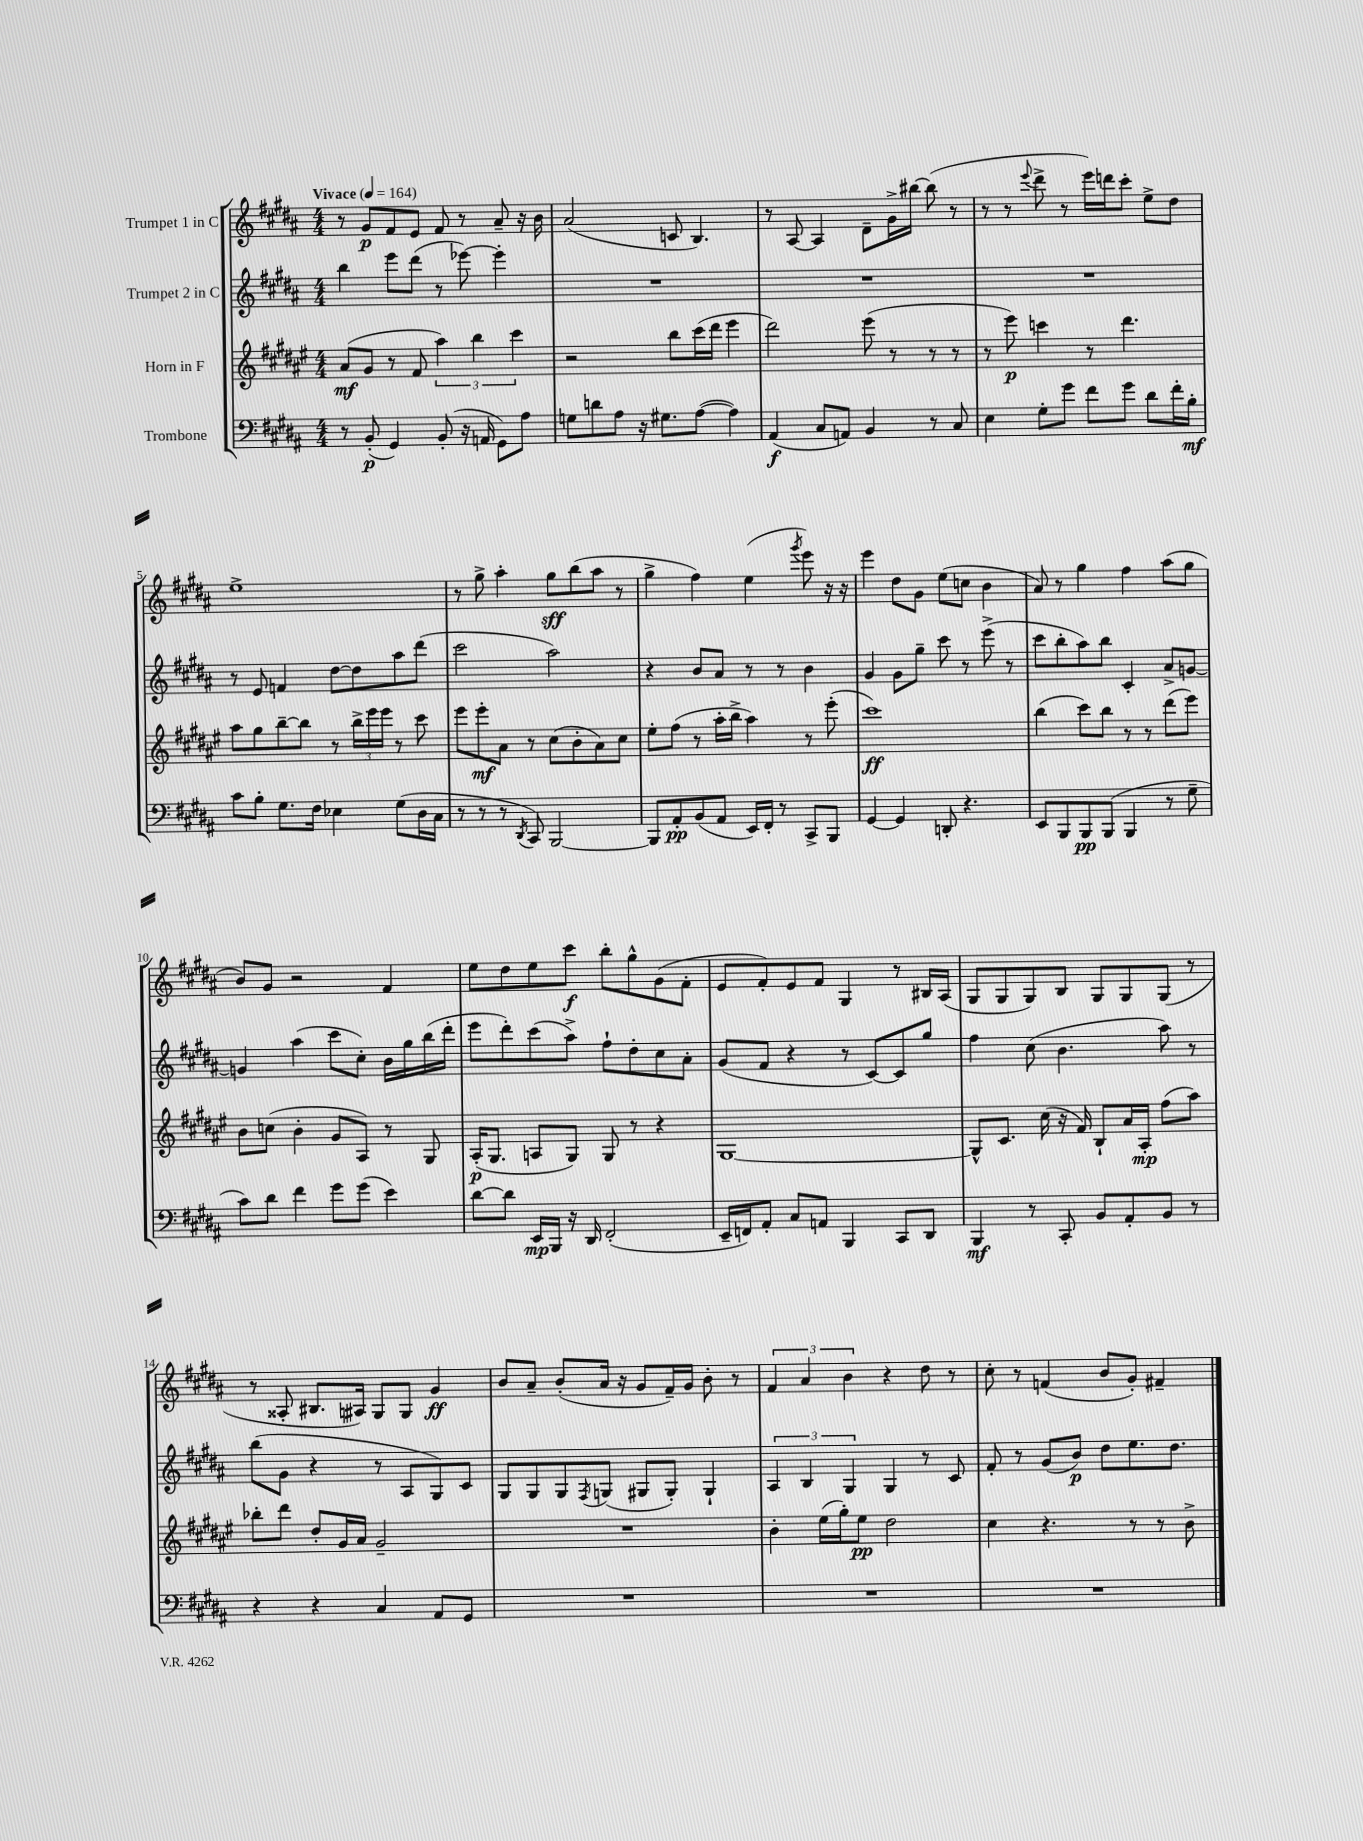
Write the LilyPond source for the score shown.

<<
\new StaffGroup <<
\new Staff = "s0" \with { instrumentName = "Trumpet 1 in C" } {
    \clef treble \key b \major \numericTimeSignature \time 4/4 \tempo "Vivace" 4 = 164
    r8 gis'8\p fis'8 e'8 fis'8 r8 ais'8-- r16 b'16 |
    ais'2( c'8 b4.) |
    r8 ais8~ ais4 dis'8-- gis'16-> bis''16~ bis''8( r8 |
    r8 r8 \appoggiatura { e'''8 } dis'''8-> r8 e'''16) d'''16 cis'''8-. e''8-> dis''8 |
    e''1-> |
    r8 gis''8-> ais''4-. gis''8\sff b''8( ais''8 r8 |
    gis''4-> fis''4) e''4( \acciaccatura { gis'''8 } e'''8) r16 r16 |
    e'''4 dis''8 gis'8 e''8( c''8 b'4 |
    ais'8) r8 gis''4 fis''4 ais''8( gis''8 |
    b'8) gis'8 r2 fis'4 |
    e''8 dis''8 e''8 cis'''8\f b''8-. gis''8-^ gis'8( fis'8-. |
    e'8 fis'8-.) e'8 fis'8 gis4 r8 bis16 ais16( |
    gis8 gis8 gis8) b8 gis8 gis8 gis8( r8 |
    r8 aisis8-. bis8. ais16) gis8 gis8 gis'4\ff |
    b'8 ais'8-- b'8-.( ais'16 r16 gis'8 fis'16--) gis'16 b'8-. r8 |
    \tuplet 3/2 { fis'4 ais'4 b'4 } r4 dis''8 r8 |
    cis''8-. r8 f'4( b'8 gis'8-.) fis'4-- \bar "|." |
}
\new Staff = "s1" \with { instrumentName = "Trumpet 2 in C" } {
    \clef treble \key b \major \numericTimeSignature \time 4/4
    b''4 e'''8 dis'''8( r8 ees'''8~) ees'''4-. |
    R1 |
    R1 |
    R1 |
    r8 e'8 f'4 dis''8~ dis''8 ais''8 dis'''8( |
    cis'''2 ais''2) |
    r4 b'8 ais'8 r8 r8 b'4 |
    gis'4 gis'8 gis''8-- cis'''8 r8 e'''8->( r8 |
    cis'''8 b''8-. ais''8) b''8 cis'4-. ais'8-> g'8~ |
    g'4 ais''4( cis'''8 cis''8-.) b'16 gis''16 b''16( dis'''16-. |
    e'''8 dis'''8-.) cis'''8( ais''8->) fis''8-! dis''8-. cis''8 ais'8-. |
    gis'8( fis'8 r4 r8 cis'8~) cis'8 gis''8 |
    fis''4 cis''8( b'4. ais''8) r8 |
    b''8( gis'8 r4 r8 ais8 gis8) cis'8 |
    gis8 gis8 gis8 \acciaccatura { fis8 } g8( gis8 gis8-.) gis4-! |
    \tuplet 3/2 { ais4 b4 gis4 } gis4 r8 cis'8 |
    fis'8-. r8 gis'8( b'8\p) dis''8 e''8. dis''8. \bar "|." |
}
\new Staff = "s2" \with { instrumentName = "Horn in F" } {
    \clef treble \key fis \major \numericTimeSignature \time 4/4
    ais'8\mf( gis'8 r8 fis'8 \tuplet 3/2 { ais''4) b''4 cis'''4 } |
    r2 b''8 cis'''16( dis'''16 eis'''4 |
    dis'''2) eis'''8( r8 r8 r8 |
    r8 eis'''8\p) c'''4 r8 dis'''4. |
    ais''8 gis''8 b''8~-- b''8 r8 \tuplet 3/2 { b''16-> eis'''16 eis'''16 } r8 cis'''8 |
    eis'''8 eis'''8-.\mf ais'8 r8 cis''8( b'8-. ais'8) cis''8 |
    eis''8-. fis''8( r8 ais''16-. b''16-> ais''4) r8 eis'''8-.( |
    cis'''1\ff) |
    b''4( cis'''8) b''8 r8 r8 dis'''8( eis'''8) |
    b'8 c''8( b'4-. gis'8 ais8) r8 gis8 |
    ais16-.\p( gis8. a8 gis8) gis8 r8 r4 |
    gis1~ |
    gis8-^ cis'8. cis''16( r16 fis'16) b8-! ais'16 ais16-.\mp fis''8( ais''8) |
    bes''8-. dis'''8 dis''8-. gis'16 ais'16 gis'2-- |
    R1 |
    b'4-. eis''16( gis''16-.) eis''8\pp dis''2 |
    cis''4 r4. r8 r8 b'8-> \bar "|." |
}
\new Staff = "s3" \with { instrumentName = "Trombone" } {
    \clef bass \key b \major \numericTimeSignature \time 4/4
    r8 b,8-.\p( gis,4) b,8-.( r16 a,16 gis,8) ais8 |
    g8 d'8 ais8 r16 gis8. ais8~( ais4) |
    ais,4\f( cis8 a,8) b,4 r8 cis8 |
    e4 gis8-. gis'8 fis'8 gis'8 dis'8 fis'16-. b16-.\mf |
    cis'8 b8-. gis8. fis16 ees4 gis8( dis16 cis16 |
    r8 r8 r8 \acciaccatura { dis,8 } cis,8) b,,2~ |
    b,,8 ais,8-.\pp b,8( ais,8 e,16) fis,16-. r8 cis,8-> b,,8 |
    gis,4~ gis,4 d,8-. r4. |
    e,8 b,,8 b,,8\pp b,,8( b,,4 r8 gis8-- |
    cis'8) dis'8 fis'4 gis'8 gis'8( e'4) |
    dis'8~ dis'8 e,16\mp b,,16 r16 dis,16 fis,2-.( |
    e,16-- f,16) ais,8-. cis8 a,8 b,,4 cis,8 dis,8 |
    b,,4\mf r8 cis,8-. b,8 ais,8-. b,8 r8 |
    r4 r4 cis4 ais,8 gis,8 |
    R1 |
    R1 |
    R1 \bar "|." |
}
>>
>>
